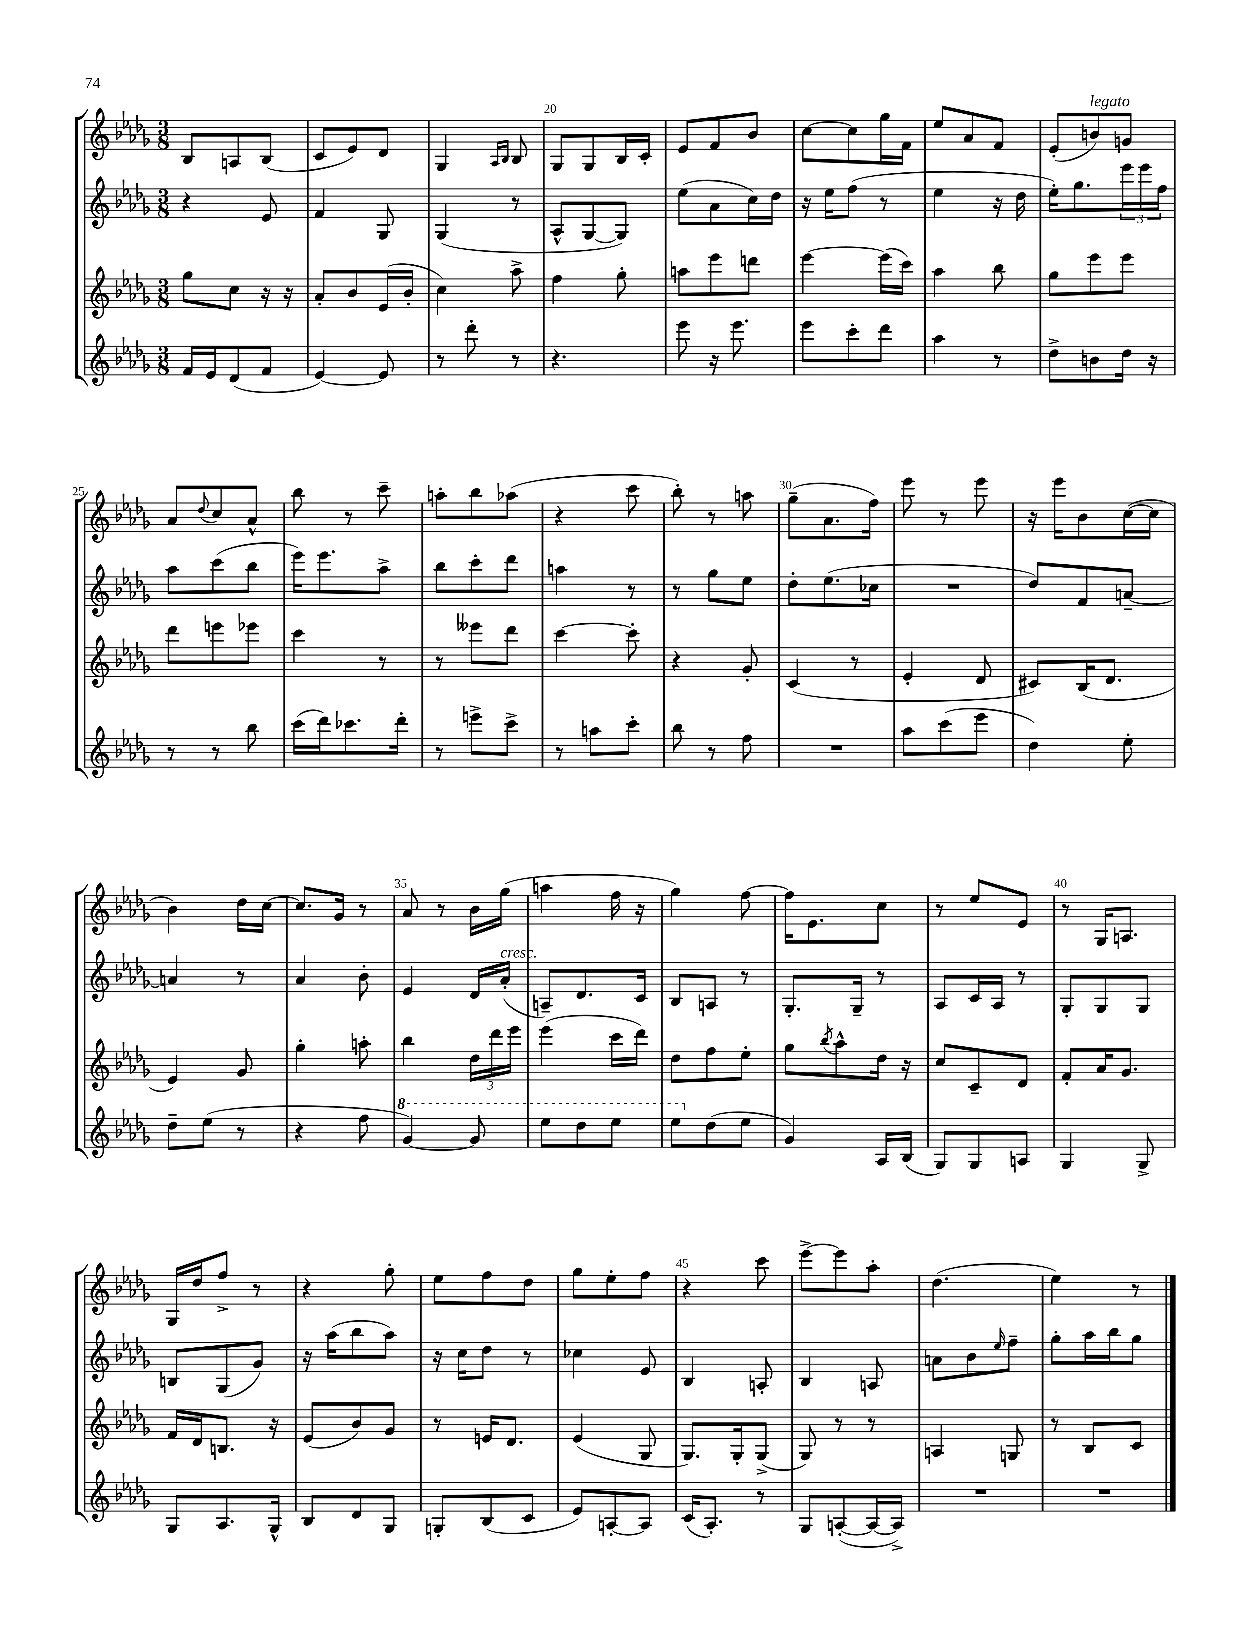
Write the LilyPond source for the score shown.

<<
\new StaffGroup <<
\new Staff = "s0" {
    \clef treble \key des \major \numericTimeSignature \time 3/8
    bes8 a8 bes8( |
    c'8 ees'8) des'8 |
    ges4 \grace { aes16 bes16 } bes8 |
    ges8 ges8 bes16 c'16-. |
    ees'8 f'8 bes'8 |
    c''8~ c''8 ges''16 f'16 |
    ees''8 aes'8 f'8 |
    ees'8-.( b'8^\markup { \italic "legato" }) g'8 |
    aes'8 \appoggiatura { des''8 } c''8 aes'8-^ |
    bes''8 r8 c'''8-- |
    a''8-. bes''8 aes''8( |
    r4 c'''8 |
    bes''8-.) r8 a''8 |
    ges''8--( aes'8. f''16) |
    ees'''8 r8 ees'''8 |
    r16 ees'''16 bes'8 c''16~( c''16 |
    bes'4) des''16 c''16~ |
    c''8. ges'16 r8 |
    aes'8 r8 bes'16 ges''16( |
    a''4 f''16 r16 |
    ges''4) f''8~ |
    f''16 ees'8. c''8 |
    r8 ees''8 ees'8 |
    r8 ges16 a8. |
    ges16 des''16 f''8-> r8 |
    r4 ges''8-. |
    ees''8 f''8 des''8 |
    ges''8 ees''8-. f''8 |
    r4 c'''8 |
    ees'''8~-> ees'''8 aes''8-. |
    des''4.( |
    ees''4) r8 \bar "|." |
}
\new Staff = "s1" {
    \clef treble \key des \major \numericTimeSignature \time 3/8
    r4 ees'8 |
    f'4 ges8 |
    ges4( r8 |
    aes8-^ ges8~ ges8) |
    ees''8( aes'8 c''16) des''16 |
    r16 ees''16 f''8( r8 |
    ees''4 r16 des''16 |
    ees''16-.) ges''8. \tuplet 3/2 { ees'''16 ees'''16 f''16 } |
    aes''8 c'''8( bes''8 |
    ees'''16) ees'''8. aes''8-> |
    bes''8 c'''8-. des'''8 |
    a''4 r8 |
    r8 ges''8 ees''8 |
    des''8-. ees''8.( ces''16 |
    R4. |
    des''8) f'8 a'8~-- |
    a'4 r8 |
    aes'4 bes'8-. |
    ees'4 des'16 aes'16-.^\markup { \italic "cresc." }( |
    a8--) des'8. c'16 |
    bes8 a8 r8 |
    ges8.-. ges16-- r8 |
    aes8 c'16 aes16 r8 |
    ges8-. ges8 ges8 |
    b8 ges8( ges'8) |
    r16 aes''16( bes''8 aes''8) |
    r16 c''16 des''8 r8 |
    ces''4 ees'8 |
    bes4 a8-. |
    bes4 a8 |
    a'8 bes'8 \grace { ees''16 } f''8-- |
    ges''8-. aes''16 bes''16 ges''8 \bar "|." |
}
\new Staff = "s2" {
    \clef treble \key des \major \numericTimeSignature \time 3/8
    ges''8 c''8 r16 r16 |
    aes'8-. bes'8 ees'16( bes'16-. |
    c''4) aes''8-> |
    f''4 ges''8-. |
    a''8 ees'''8 d'''8 |
    ees'''4~ ees'''16( c'''16) |
    aes''4 bes''8 |
    ges''8 ees'''8 ees'''8 |
    des'''8 e'''8 ees'''8 |
    c'''4 r8 |
    r8 eeses'''8 des'''8 |
    c'''4~ c'''8-. |
    r4 ges'8-. |
    c'4( r8 |
    ees'4-. des'8 |
    cis'8) bes16( des'8. |
    ees'4) ges'8 |
    ges''4-. a''8-. |
    bes''4 \tuplet 3/2 { des''16 des'''16 ees'''16 } |
    ees'''4( c'''16 des'''16) |
    des''8 f''8 ees''8-. |
    ges''8 \acciaccatura { bes''8 } aes''8-^ des''16 r16 |
    c''8 c'8-- des'8 |
    f'8-. aes'16 ges'8. |
    f'16 des'16 b8. r16 |
    ees'8( bes'8) ges'8 |
    r8 e'16 des'8. |
    ees'4( ges8 |
    ges8.) ges16-. ges8->( |
    ges8) r8 r8 |
    a4 g8 |
    r8 bes8 c'8 \bar "|." |
}
\new Staff = "s3" {
    \clef treble \key des \major \numericTimeSignature \time 3/8
    f'16 ees'16 des'8( f'8 |
    ees'4~) ees'8 |
    r8 des'''8-. r8 |
    r4. |
    ees'''8 r16 ees'''8. |
    ees'''8 c'''8-. des'''8 |
    aes''4 r8 |
    des''8-> b'8 des''16 r16 |
    r8 r8 bes''8 |
    c'''16( des'''16) ces'''8. des'''16-. |
    r8 e'''8-> c'''8-> |
    r8 a''8 c'''8-. |
    bes''8 r8 f''8 |
    R4. |
    aes''8 c'''8( ees'''8 |
    des''4) ees''8-. |
    des''8-- ees''8( r8 |
    r4 f''8 |
    \ottava #1 ges''4~) ges''8 |
    ees'''8 des'''8 ees'''8 |
    ees'''8 \ottava #0 des''8( ees''8 |
    ges'4) aes16 bes16( |
    ges8) ges8 a8 |
    ges4 ges8-> |
    ges8 aes8. ges16-^ |
    bes8 des'8 ges8 |
    g8-. bes8( c'8 |
    ees'8) a8~-. a8 |
    c'16( aes8.-.) r8 |
    ges8 a8~-.( a16~ a16->) |
    R4. |
    R4. \bar "|." |
}
>>
>>
\layout { \context { \Score currentBarNumber = #17 \override BarNumber.break-visibility = ##(#f #t #t) barNumberVisibility = #(every-nth-bar-number-visible 5) } }
